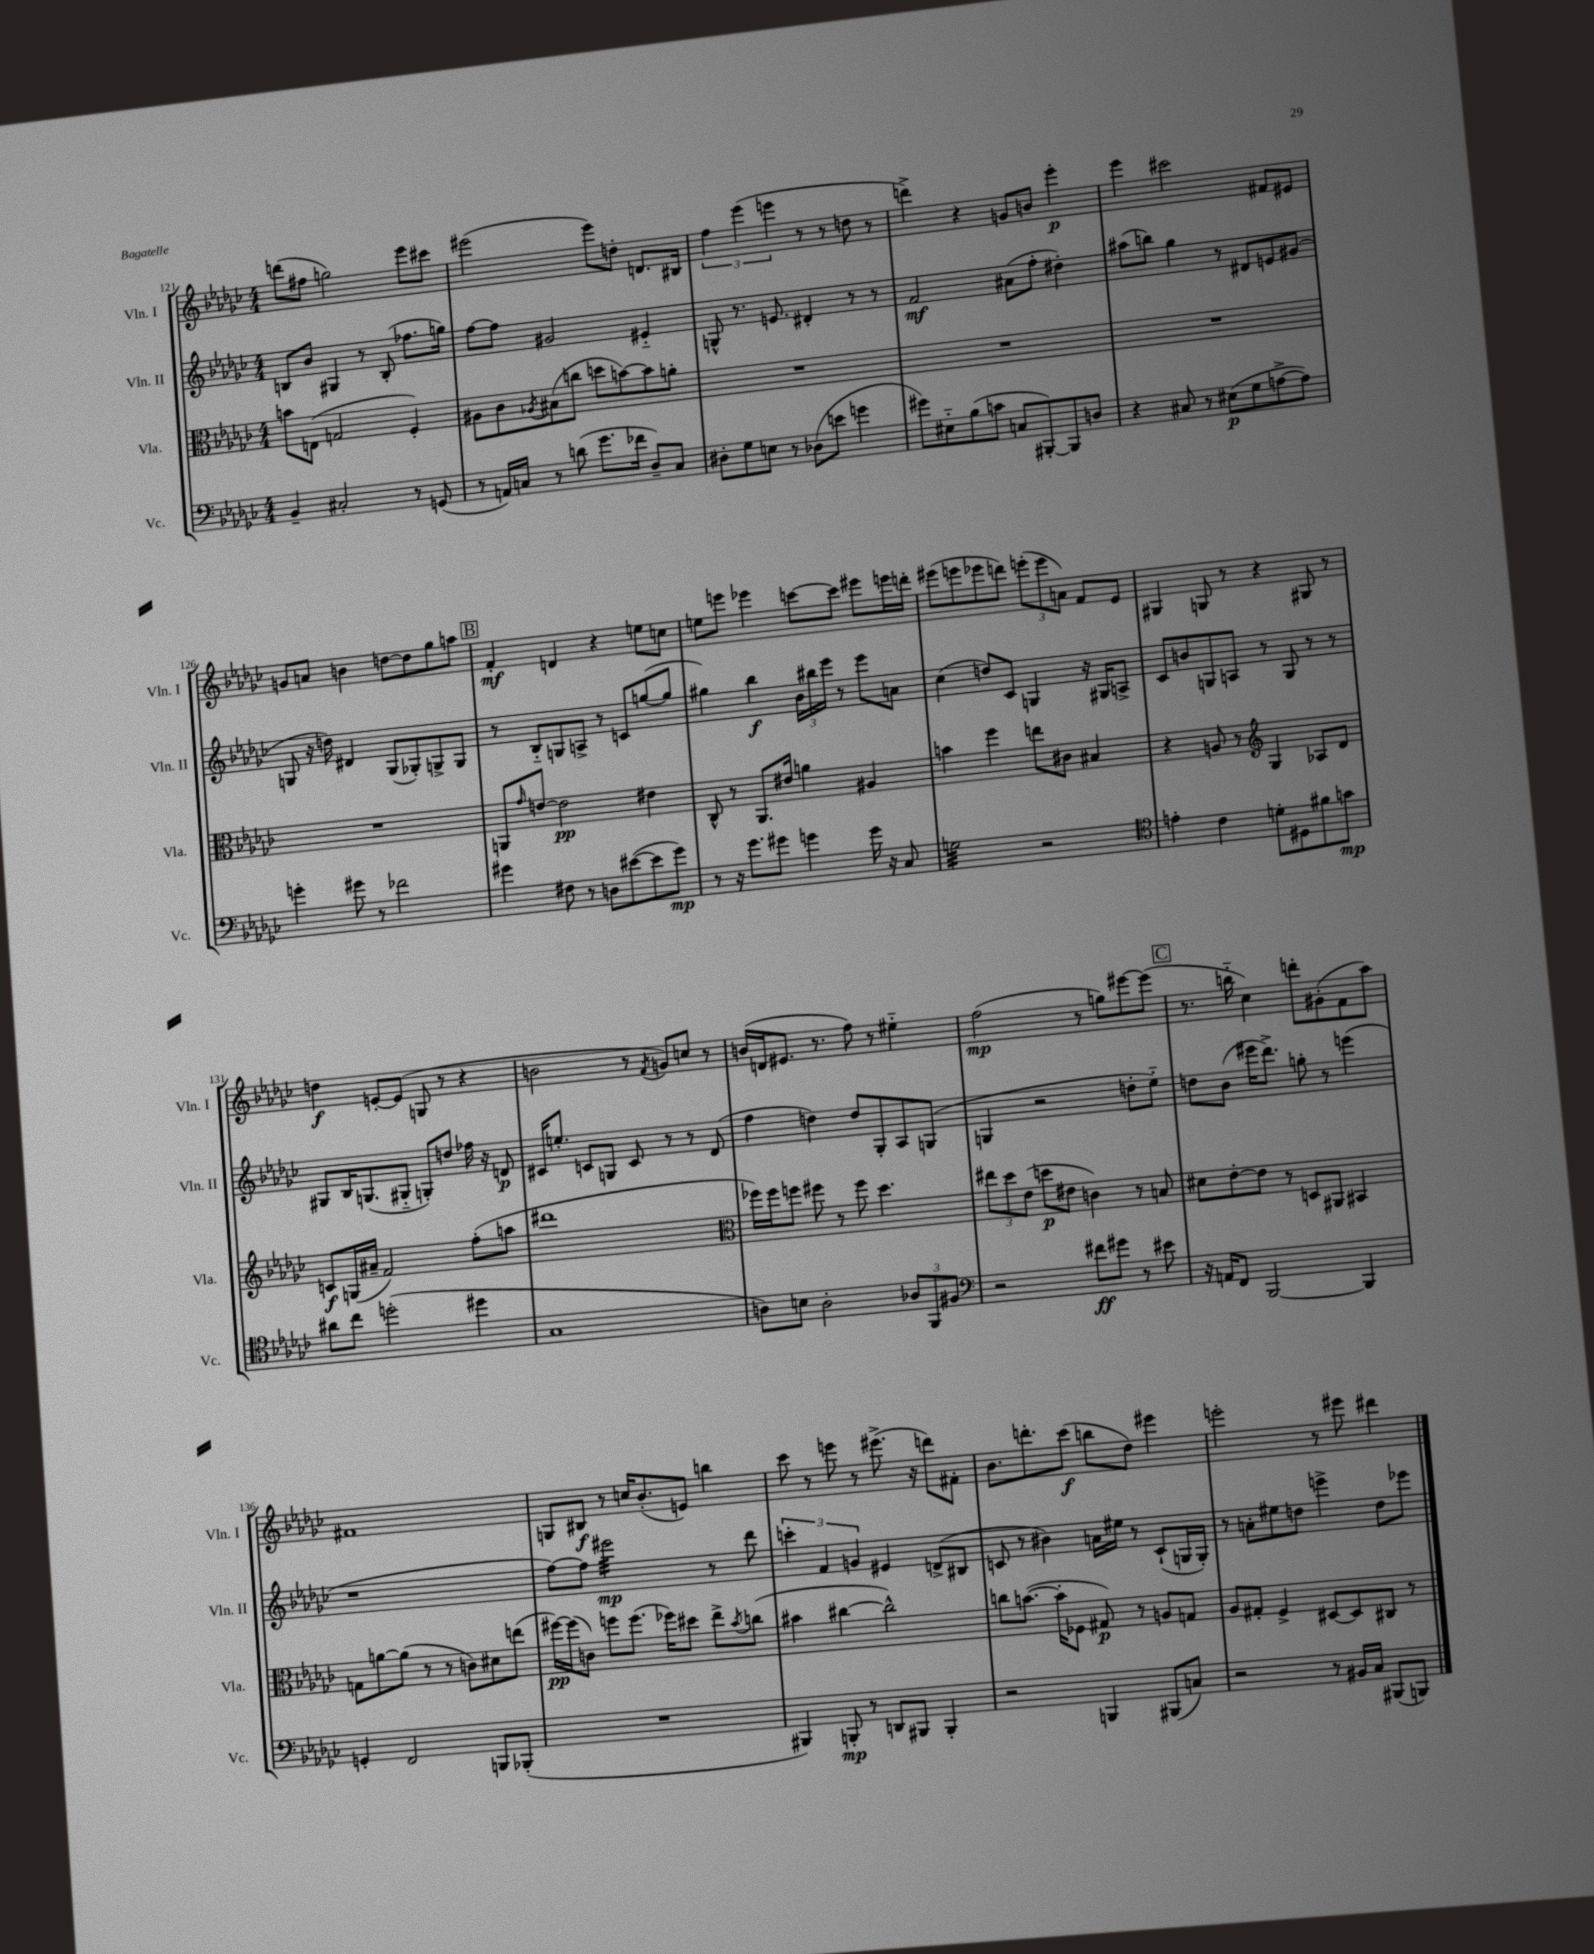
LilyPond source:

<<
\new StaffGroup <<
\new Staff = "s0" \with { instrumentName = "Vln. I" shortInstrumentName = "Vln. I" } {
    \clef treble \key ges \major \numericTimeSignature \time 4/4
    d'''8( fis''8 g''2) ees'''8 cis'''8 |
    eis'''2( eis'''8) d''8-. d'8. bis16 |
    \tuplet 3/2 { f''4 ees'''4( e'''4 } r8 r8 d''8 r8 |
    d'''4->) r4 g'8 b'8 ees'''4-.\p |
    ees'''4 cis'''2 fis'8 eis'8 |
    g'8 a'8 b'4 d''8~ d''8 ges''8 a''8 |
    \mark \markup { \box "B" } f'4-.\mf d'4 r4 e''8 c''8 |
    e''8 e'''8 ees'''4 c'''8~ c'''8 eis'''8 e'''16 d'''16-. |
    eis'''8( e'''8 ees'''8 d'''8) \tuplet 3/2 { e'''8-.( e'''8 a'8) } f'8 ees'8 |
    gis4 g8 r8 r4 gis8 r8 |
    d''4\f e'8~-. e'8( g8 r8 r4 |
    b'2 r8 \acciaccatura { f'8 } g'8) c''8 r8 |
    b'16( d'16 eis'8. r8. f''8) r8 eis''4-_ |
    f''2\mp( r8 g''8) eis'''8~ eis'''8( |
    \mark \markup { \box "C" } r8. b''16-_ ces''4) d'''8-. gis'8-.( f'8 aes''8) |
    fis'1 |
    g8 bis8\f r8 c''16 bes'8.-.( e'8) b''4 |
    ces'''8 r8 e'''8 r8 eis'''8.->( r16 d'''8) fis'8-. |
    bes'8. d'''8.-. ces'''8\f( b''8 des''8) eis'''4 |
    e'''2-. r8 eis'''8 dis'''4 \bar "|." |
}
\new Staff = "s1" \with { instrumentName = "Vln. II" shortInstrumentName = "Vln. II" } {
    \clef treble \key ges \major \numericTimeSignature \time 4/4
    b8 bes'8 gis4 r8 b8-.( fes''8. g''16) |
    f''8~ f''8 gis'2 eis'4-_ |
    g8-^ r8. e'8. dis'4-. r8 r8 |
    f'2\mf ais'8( f''8-. dis''4-.) |
    ais''8( b''8) ges''4 r8 dis'8 e'8 gis'8( |
    g8 r16 d''16) dis'4 g8( ges8-.) g8-> g8 |
    \mark \markup { \box "B" } r8 bes8-_ g8 a8-> r8 c'8 g''8~( g''8 |
    gis''4) bes''4\f \tuplet 3/2 { bes'16 bis''16 ees'''16 } r8 ees'''8 a'8 |
    ces''4( d''8) ces'8 g4 r16 gis16 a8-> |
    ces'8 b'8 g8 a8 r8 g8 r8 r8 |
    gis8 bes16 g8.( gis8-_ g8-.) d''8 fes''16 r16 d'8\p |
    cis'16 e''8.-. c'8 g8 c'8 r8 r8 des'8( |
    f''4 d''4) d''8 ges8-. aes8 g8( |
    g4 r2 d''8-. ees''8-_) |
    \mark \markup { \box "C" } d''8 bes'8( eis'''16 des'''8.->) g''8-. r8 e'''4( |
    r1 |
    f''8~) f''8 eis'''2:32\mp r8 des'''8 |
    \tuplet 3/2 { c'''4-. f'4 g'4 } eis'4 d'8->( bis8 |
    c'8 r8 bis'4) a'16 eis''16 r8 c'8-!( g16 g16-.) |
    r8 a'8-. eis''8 d''8 e'''4-> d''8 ees'''8 \bar "|." |
}
\new Staff = "s2" \with { instrumentName = "Vla." shortInstrumentName = "Vla." } {
    \clef alto \key ges \major \numericTimeSignature \time 4/4
    b'8 e8( g2 f4-.) |
    ais8 ces'8 \acciaccatura { aes8 } bis8( c''8 d''8 b'8~) b'8 a'8-. |
    R1 |
    R1 |
    R1 |
    R1 |
    \mark \markup { \box "B" } a,8 \grace { ges'16 } e'8~ e'2\pp eis'4 |
    ces8-^ r8 aes,8. eis'16 a'4 ais4 |
    b'4 f''4 e''8 cis'8 bis4 |
    r4 a8 r8 \clef treble ges4 aes8 des'8 |
    c'8\f g16( ais'16-- f'2) f''8-.( a''8 |
    dis'''1 |
    \clef alto fes''16) fes''16 f''8 fis''8 r8 fis''8 des''4. |
    \tuplet 3/2 { eis''8 des''8 ees'8( } d''8\p eis'8 c'4) r8 b8 |
    \mark \markup { \box "C" } dis'8 ees'8~-. ees'8 r8 d8 ais,8 bis,4 |
    g8 a'8~ a'8( r8 r8 c'8) dis'8 e''8( |
    fis''16~\pp) fis''16( c'8) f''8 f''8.( fes''16) dis''8 ees''8-> \acciaccatura { bes'8 } c''8( |
    bis'4 cis''4~ cis''2-^) |
    c''8 b'8.~( b'16-. fes8 gis8\p) r8 a8 g8 |
    aes8 gis8-. f4-> dis8~ dis8 cis8 r8 \bar "|." |
}
\new Staff = "s3" \with { instrumentName = "Vc." shortInstrumentName = "Vc." } {
    \clef bass \key ges \major \numericTimeSignature \time 4/4
    bes,4-- cis2-. r8 g,8( |
    r8 a,16) c16 r8 d'8( ges'8. fes'16 des8--) c8 |
    dis8-. ges8 e8 r8 des8( e'8 g'4 |
    gis'8) eis8-_ bes8( c'8 c8 bis,,8~-.) bis,,8 d8 |
    r4 cis8 r8 eis8\p( ges8 a8~-> a8) |
    g'4-. gis'8 r8 fes'2 |
    \mark \markup { \box "B" } gis'4 fis8 r8 d8 eis'8~( eis'8 gis'8\mp) |
    r8 r16 ges'8. gis'8 g'4 g'16 r16 ces8 |
    g2:32 r2 |
    \clef tenor e'4-. ces'4 d'8-. dis8 fis'8 g'8\mp |
    ais'8 ces''8 d''2-.( dis''4 |
    ges1 |
    a8) b8 a2-. \tuplet 3/2 { aes8 f,8 fis8 } |
    \clef bass r2 fis'8\ff gis'8 r8 eis'8 |
    \mark \markup { \box "C" } r16 a,16 f,8 bes,,2~ bes,,4 |
    g,4-. f,2 b,,8 bes,,8-.( |
    R1 |
    bis,,4) b,,8-.\mp r8 d,8 bis,,8 bis,,4-. |
    r2 b,,4 bis,,8( c8) |
    r2 r8 bis,16 ces16 bis,,8( b,,8) \bar "|." |
}
>>
>>
\layout { \context { \Score currentBarNumber = #121 } }
